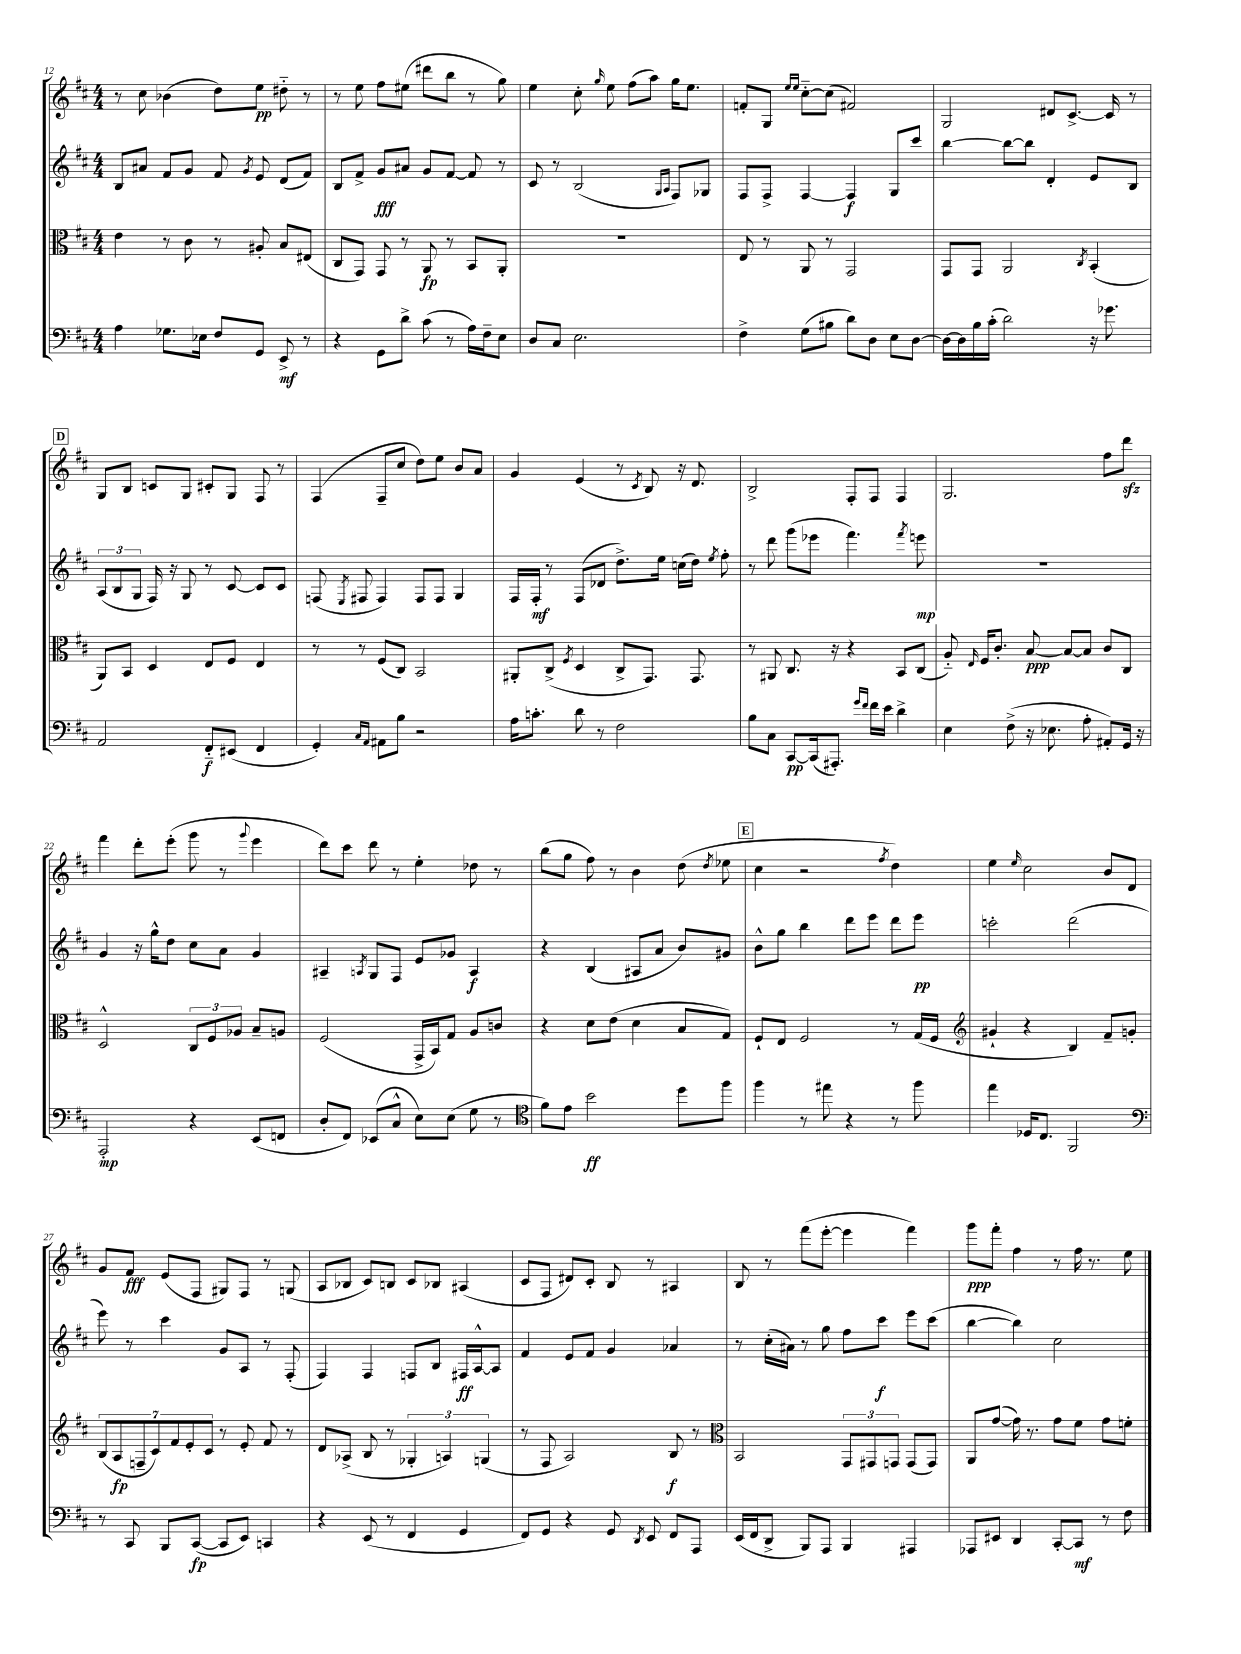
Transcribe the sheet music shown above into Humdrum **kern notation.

**kern	**dynam	**kern	**dynam	**kern	**dynam	**kern	**dynam
*part4	*part4	*part3	*part3	*part2	*part2	*part1	*part1
*staff4	*staff4	*staff3	*staff3	*staff2	*staff2	*staff1	*staff1
*clefF4	*	*clefC3	*	*clefG2	*	*clefG2	*
*k[f#c#]	*	*k[f#c#]	*	*k[f#c#]	*	*k[f#c#]	*
*M4/4	*	*M4/4	*	*M4/4	*	*M4/4	*
=12	=12	=12	=12	=12	=12	=12	=12
4A\	.	4e\	.	8B/L	.	8r	.
.	.	.	.	8a#X/J	.	8cc#\	.
8.G-X\L	.	8r	.	8f#/L	.	(4b-X\	.
.	.	8c#\	.	8g/J	.	.	.
16E-X\Jk	.	.	.	.	.	.	.
8F#/L	.	8r	.	8f#/	.	8dd\L)	.
.	.	.	.	8qg/	.	.	.
8GG/J	.	8A#X'/	.	8e/	.	8ee\J	pp
8EE^/	mf	8B/L	.	(8d/L	.	8dd#X\	.
8r	.	(8E#X/J	.	8f#/J)	.	8r	.
=13	=13	=13	=13	=13	=13	=13	=13
4r	.	8C#/L	.	8B/L	.	8r	.
.	.	8GG/J)	.	8f#^/J	.	8ee\	.
8GG\L	.	8GG/	.	8g/L	fff	8ff#\L	.
8d^\J	.	8r	.	8a#X/J	.	(8ee#X\J	.
(8c#\	.	8AA/	fp	8g/L	.	8ddd#X\L	.
8r	.	8r	.	[8f#/J	.	8bb\J	.
16A\LL)	.	8BB/L	.	8f#/]	.	8r	.
16F#~\J	.	.	.	.	.	.	.
8E\J	.	8AA'/J	.	8r	.	8gg\)	.
=14	=14	=14	=14	=14	=14	=14	=14
8D/L	.	1r	.	8c#/	.	4ee\	.
8C#/J	.	.	.	8r	.	.	.
2.E\	.	.	.	(2B/	.	8cc#'\	.
.	.	.	.	.	.	16qqgg/	.
.	.	.	.	.	.	8ee\	.
.	.	.	.	.	.	(8ff#\L	.
.	.	.	.	.	.	8aa\J)	.
.	.	.	.	16qqG/LL	.	.	.
.	.	.	.	16qqA/JJ	.	.	.
.	.	.	.	8F#/L)	.	16gg\KL	.
.	.	.	.	.	.	8.ee\J	.
.	.	.	.	8G-X/J	.	.	.
=15	=15	=15	=15	=15	=15	=15	=15
4F#^\	.	8E/	.	8F#/L	.	8fn'/L	.
.	.	8r	.	8F#^/J	.	8G/J	.
.	.	.	.	.	.	16qqee/LL	.
.	.	.	.	.	.	16qqee/JJ	.
(8G\L	.	8AA/	.	[4F#/	.	[8cc#\L	.
8B#X\J	.	8r	.	.	.	(8cc#\J]	.
8d\L)	.	2GG/	.	4F#/]	f	2f#X/)	.
8D\J	.	.	.	.	.	.	.
8E\L	.	.	.	8G/L	.	.	.
[8D\J	.	.	.	8ccc#/J	.	.	.
=16	=16	=16	=16	=16	=16	=16	=16
16D\LL_	.	8GG/L	.	[4bb\	.	2G/	.
16D\]	.	.	.	.	.	.	.
16B\	.	8GG/J	.	.	.	.	.
(16c#'\JJ	.	.	.	.	.	.	.
2d\)	.	2AA/	.	8bb\L_	.	.	.
.	.	.	.	8bb\J]	.	.	.
.	.	.	.	4d'/	.	8d#X/L	.
.	.	.	.	.	.	[8.c#^/J	.
.	.	8qC#/	.	.	.	.	.
16r	.	(4BB'/	.	8e/L	.	.	.
8.g-X\	.	.	.	.	.	16c#/]	.
.	.	.	.	8B/J	.	8r	.
!!LO:LB:g=z
!!LO:REH:place=s1:t=D
=17	=17	=17	=17	=17	=17	=17	=17
2AA/	.	8AA/L)	.	(12A/L	.	8G/L	.
.	.	.	.	12B/	.	.	.
.	.	8BB/J	.	.	.	8B/J	.
.	.	.	.	12G/J	.	.	.
.	.	4D/	.	16F#/)	.	8cn/L	.
.	.	.	.	16r	.	.	.
.	.	.	.	8G/	.	8G/J	.
8FF#/L	f	8E/L	.	8r	.	8c#X'/L	.
(8EE#X/J	.	8F#/J	.	[8c#/	.	8G/J	.
4FF#/	.	4E/	.	8c#/L]	.	8F#/	.
.	.	.	.	8c#/J	.	8r	.
=18	=18	=18	=18	=18	=18	=18	=18
4GG'/)	.	8r	.	(8Fn/	.	(4F#/	.
.	.	.	.	8qE/	.	.	.
.	.	8r	.	8F#X/	.	.	.
16qqC#/LL	.	.	.	.	.	.	.
16qqAA/JJ	.	.	.	.	.	.	.
8AA#X\L	.	(8F#/L	.	4F#/)	.	8F#~/L	.
8B\J	.	8C#/J)	.	.	.	8cc#/J	.
2r	.	2BB/	.	8F#/L	.	8dd\L)	.
.	.	.	.	8F#/J	.	8ee\J	.
.	.	.	.	4G/	.	8b/L	.
.	.	.	.	.	.	8a/J	.
=19	=19	=19	=19	=19	=19	=19	=19
16A\KL	.	8AA#X'/L	.	16F#/LL	.	4g/	.
8.cn'\J	.	.	.	16F#'/JJ	mf	.	.
.	.	(8C#^/J	.	8r	.	.	.
.	.	8qF#/	.	.	.	.	.
8d\	.	4D/	.	(8F#/L	.	(4e/	.
8r	.	.	.	8d-X/J	.	.	.
2F#\	.	8C#^/L	.	8.dd^\L)	.	8r	.
.	.	.	.	.	.	8qc#/	.
.	.	8.GG/J)	.	.	.	8B/)	.
.	.	.	.	16ee\Jk	.	.	.
.	.	.	.	(16ccn\LL	.	16r	.
.	.	8.GG/	.	16dd\JJ)	.	8.d/	.
.	.	.	.	8qee/	.	.	.
.	.	.	.	8ff#'\	.	.	.
=20	=20	=20	=20	=20	=20	=20	=20
8B\L	.	8r	.	8r	.	2B^/	.
8C#\J	.	8AA#X/	.	8ddd\	.	.	.
[8CC#/L	pp	8.C#/	.	(8ggg\L	.	.	.
(16CC#/k]	.	.	.	8eee-X\J	.	.	.
8.AAA#X'/J)	.	16r	.	.	.	.	.
.	.	4r	.	4.fff#\)	.	8F#'/L	.
16qqg/LL	.	.	.	.	.	.	.
16qqf#/JJ	.	.	.	.	.	.	.
16f#\LL	.	.	.	.	.	8F#/J	.
16e\JJ	.	.	.	.	.	.	.
4d^\	.	8BB/L	.	.	.	4F#/	.
.	.	.	.	8qfff#/	.	.	.
.	.	(8C#/J	.	8eeen\	mp	.	.
=21	=21	=21	=21	=21	=21	=21	=21
4E\	.	8A/)	.	1r	.	2.G/	.
.	.	16qqE/	.	.	.	.	.
.	.	16F#/KL	.	.	.	.	.
.	.	8.c#'/J	.	.	.	.	.
(8F#^\	.	.	.	.	.	.	.
16r	.	[8B/	ppp	.	.	.	.
8.E-X\	.	.	.	.	.	.	.
.	.	8B/L_	.	.	.	.	.
8A'\	.	8B/J]	.	.	.	.	.
8AA#X'/L)	.	8c#/L	.	.	.	8ff#\L	.
16GG/Jk	.	8C#/J	.	.	.	8dddzz\J	.
16r	.	.	.	.	.	.	.
!!LO:LB:g=z
=22	=22	=22	=22	=22	=22	=22	=22
2AAA'/	mp	2D^^/	.	4g/	.	4fff#\	.
.	.	.	.	16r	.	8ddd'\L	.
.	.	.	.	16gg^^\KL	.	.	.
.	.	.	.	8dd\J	.	(8eee'\J	.
4r	.	12C#/L	.	8cc#\L	.	8ggg\	.
.	.	12F#/	.	.	.	.	.
.	.	.	.	8a\J	.	8r	.
.	.	12A-X/J	.	.	.	.	.
.	.	.	.	.	.	8qqggg/	.
(8EE/L	.	8B~/L	.	4g/	.	4eee\	.
8FFn/J	.	8An/J	.	.	.	.	.
=23	=23	=23	=23	=23	=23	=23	=23
8D'/L	.	(2F#/	.	4A#X~/	.	8ddd\L)	.
8FF#/J)	.	.	.	.	.	8ccc#\J	.
.	.	.	.	8qAn/	.	.	.
(8EE-X/L	.	.	.	8G/L	.	8ddd\	.
8C#^^/J	.	.	.	8F#/J	.	8r	.
8E\L)	.	16GG^/LL	.	8e/L	.	4ee'\	.
.	.	16BB/J)	.	.	.	.	.
(8E\J	.	8G/J	.	8g-X/J	.	.	.
8G\	.	8A/L	.	4A/	f	8dd-X\	.
8r	.	8cn/J	.	.	.	8r	.
=24	=24	=24	=24	=24	=24	=24	=24
*clefC4	*	*	*	*	*	*	*
8f#\L)	.	4r	.	4r	.	(8bb\L	.
8e\J	.	.	.	.	.	8gg\J	.
2b\	ff	8d\L	.	(4B/	.	8ff#\)	.
.	.	(8e\J	.	.	.	8r	.
.	.	4d\	.	8A#X/L	.	4b\	.
.	.	.	.	8a/J	.	.	.
8dd\L	.	8B/L	.	8b/L)	.	(8dd\	.
.	.	.	.	.	.	8qdd/	.
8ff#\J	.	8G/J)	.	8g#X/J	.	8ee-X\	.
!!LO:REH:place=s1:t=E
=25	=25	=25	=25	=25	=25	=25	=25
4ff#\	.	8F#`/L	.	8b^^\L	.	4cc#\	.
.	.	8E/J	.	8gg\J	.	.	.
8r	.	2F#/	.	4bb\	.	2r	.
8ee#X\	.	.	.	.	.	.	.
4r	.	.	.	8ddd\L	.	.	.
.	.	.	.	8eee\J	.	.	.
.	.	.	.	.	.	8qff#/	.
8r	.	8r	.	8ddd\L	.	4dd\)	.
8ff#\	.	(16G/LL	.	8eee\J	pp	.	.
.	.	16F#/JJ	.	.	.	.	.
=26	=26	=26	=26	=26	=26	=26	=26
*	*	*clefG2	*	*	*	*	*
4ee\	.	4g#X`/	.	2cccn'\	.	4ee\	.
.	.	.	.	.	.	16qqee/	.
16D-X/KL	.	4r	.	.	.	2cc#\	.
8.C#/J	.	.	.	.	.	.	.
2FF#/	.	4B/)	.	(2ddd\	.	.	.
.	.	8f#~/L	.	.	.	8b/L	.
.	.	8gn'/J	.	.	.	8d/J	.
!!LO:LB:g=z
=27	=27	=27	=27	=27	=27	=27	=27
*clefF4	*	*	*	*	*	*	*
8r	.	(14B/L	.	8eee\)	.	8g/L	.
.	.	14A/	fp	.	.	.	.
8CC#/	.	.	.	8r	.	8f#/J	fff
.	.	14Fn~/	.	.	.	.	.
.	.	14c#/)	.	.	.	.	.
8BBB/L	.	.	.	4ccc#\	.	(8e/L	.
.	.	14f#/	.	.	.	.	.
.	.	14e'/	.	.	.	.	.
([8CC#/J	fp	.	.	.	.	8F#/J	.
.	.	14c#/J	.	.	.	.	.
8CC#/L]	.	8r	.	8g/L	.	8G#X/L)	.
8EE/J)	.	8e'/	.	8A/J	.	8F#/J	.
4CCn/	.	8f#/	.	8r	.	8r	.
.	.	8r	.	(8F#'/	.	(8Gn/	.
=28	=28	=28	=28	=28	=28	=28	=28
4r	.	8d/L	.	4F#/)	.	8A/L	.
.	.	(8A-X^/J	.	.	.	8B-X/J	.
(8EE/	.	8B/	.	4F#/	.	8c#/L)	.
8r	.	8r	.	.	.	8Bn/J	.
4FF#/	.	6G-X'/	.	8Fn/L	.	8c#/L	.
.	.	.	.	8B/J	.	8B-X/J	.
.	.	6An/)	.	.	.	.	.
4GG/	.	.	.	16F#X/LL	ff	(4A#X/	.
.	.	.	.	[16A^^/J	.	.	.
.	.	(6Gn/	.	.	.	.	.
.	.	.	.	8A/J]	.	.	.
=29	=29	=29	=29	=29	=29	=29	=29
8FF#/L)	.	8r	.	4f#/	.	8c#/L	.
8GG/J	.	8F#/	.	.	.	8F#/J	.
4r	.	2A/)	.	8e/L	.	8d#X/L)	.
.	.	.	.	8f#/J	.	8c#'/J	.
8GG/	.	.	.	4g/	.	8B/	.
8qDD/	.	.	.	.	.	.	.
8EE/	.	.	.	.	.	8r	.
8FF#/L	.	8B/	f	4a-X/	.	4A#X/	.
8AAA/J	.	8r	.	.	.	.	.
=30	=30	=30	=30	=30	=30	=30	=30
*	*	*clefC3	*	*	*	*	*
(16EE/LL	.	2BB/	.	8r	.	8B/	.
16FF#/J	.	.	.	.	.	.	.
8DD^/J	.	.	.	(16cc#'\LL	.	8r	.
.	.	.	.	16a#X\JJ)	.	.	.
8BBB/L)	.	.	.	8r	.	(8fff#\L	.
8AAA/J	.	.	.	8gg\	.	[8eee'\J	.
4BBB/	.	12GG/L	.	8ff#\L	.	4eee\]	.
.	.	12GG#X/	.	.	.	.	.
.	.	.	.	8ccc#\J	f	.	.
.	.	12GGn/J	.	.	.	.	.
4AAA#X/	.	(8GG/L	.	8eee\L	.	4fff#\)	.
.	.	8GG/J)	.	(8ccc#\J	.	.	.
=31	=31	=31	=31	=31	=31	=31	=31
8AAA-X/L	.	8AA/L	.	[4bb\	.	8ggg\L	ppp
8EE#X/J	.	([8g/J	.	.	.	8fff#'\J	.
4DD/	.	16g\])	.	4bb\])	.	4ff#\	.
.	.	8.r	.	.	.	.	.
[8CC#'/L	.	8g\L	.	2cc#\	.	8r	.
8CC#/J]	mf	8f#\J	.	.	.	16ff#\	.
.	.	.	.	.	.	8.r	.
8r	.	8g\L	.	.	.	.	.
8F#\	.	8fn'\J	.	.	.	8ee\	.
==	==	==	==	==	==	==	==
*-	*-	*-	*-	*-	*-	*-	*-
